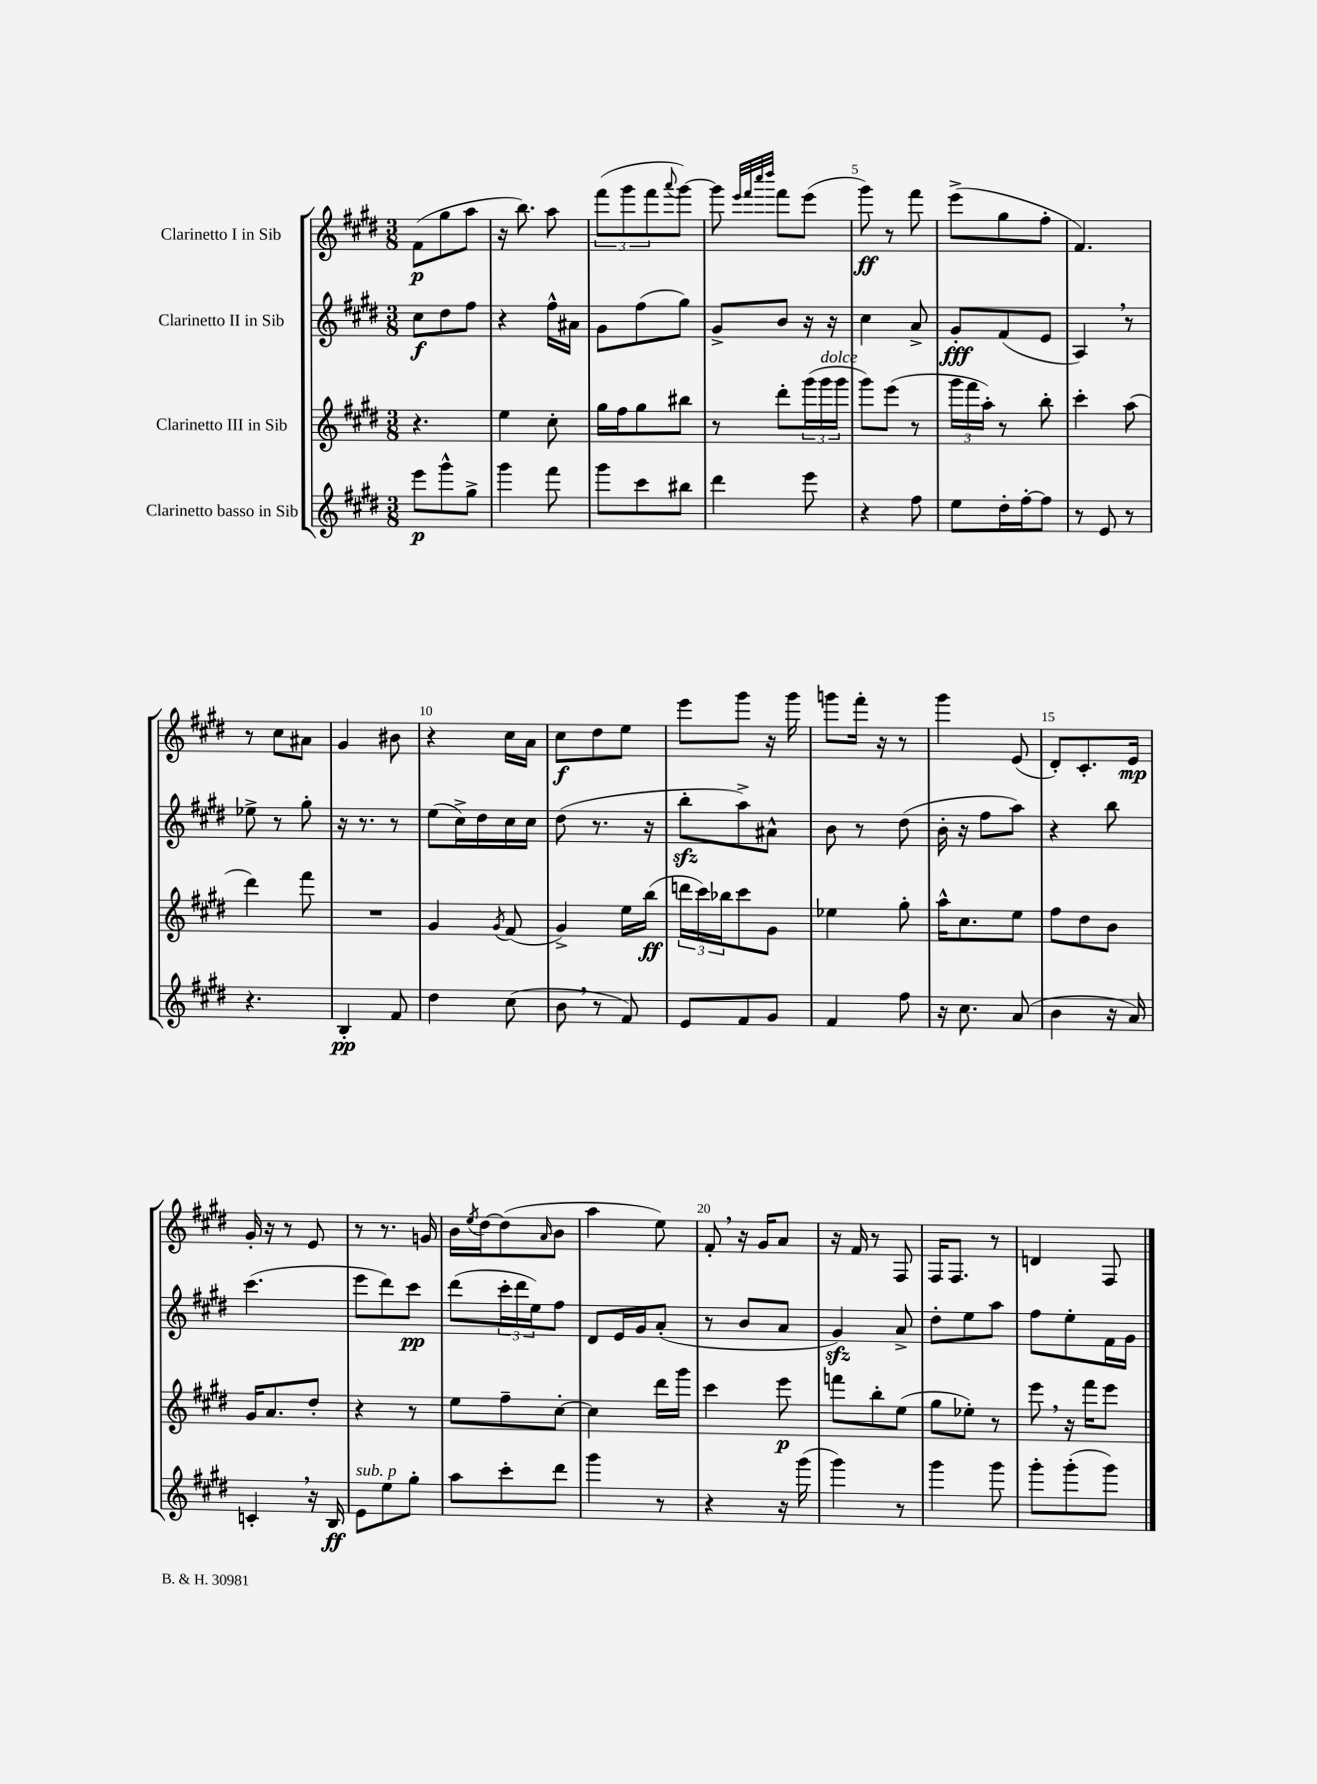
<<
\new StaffGroup <<
\new Staff = "s0" \with { instrumentName = "Clarinetto I in Sib" } {
    \clef treble \key e \major \numericTimeSignature \time 3/8
    fis'8\p( gis''8 a''8 |
    r16 b''8.) a''8 |
    \tuplet 3/2 { fis'''8( gis'''8 fis'''8 } \appoggiatura { a'''8 } gis'''8~) |
    gis'''8 \grace { e'''32 fis'''32 cis''''32 dis''''32 } fis'''8 e'''8( |
    gis'''8\ff) r8 fis'''8 |
    e'''8->( gis''8 fis''8-. |
    fis'4.) |
    r8 cis''8 ais'8 |
    gis'4 bis'8 |
    r4 cis''16 a'16 |
    cis''8\f dis''8 e''8 |
    e'''8 gis'''8 r16 gis'''16 |
    g'''8 fis'''16-. r16 r8 |
    gis'''4 e'8( |
    dis'8-.) cis'8.-. e'16\mp |
    gis'16-. r16 r8 e'8 |
    r8 r8. g'16 |
    b'16 \acciaccatura { e''8 } dis''16~ dis''8( \grace { a'16 } b'8 |
    a''4 e''8) |
    fis'8-. \breathe r16 gis'16 a'8 |
    r16 fis'16 r8 fis8 |
    fis16 fis8. r8 |
    d'4 fis8 \bar "|." |
}
\new Staff = "s1" \with { instrumentName = "Clarinetto II in Sib" } {
    \clef treble \key e \major \numericTimeSignature \time 3/8
    cis''8\f dis''8 fis''8 |
    r4 fis''16-^ ais'16 |
    gis'8 fis''8( gis''8) |
    gis'8-> b'8 r16 r16 |
    cis''4 a'8-> |
    gis'8-.\fff fis'8( e'8 |
    a4) \breathe r8 |
    ees''8-> r8 gis''8-. |
    r16 r8. r8 |
    e''8( cis''16->) dis''16 cis''16 cis''16 |
    dis''8( r8. r16 |
    b''8-.\sfz a''8->) ais'8-^ |
    b'8 r8 dis''8( |
    b'16-. r16 fis''8 a''8) |
    r4 b''8 |
    cis'''4.( |
    e'''8 dis'''8) cis'''8\pp |
    dis'''8( \tuplet 3/2 { cis'''16-. dis'''16 e''16) } fis''8 |
    dis'8 e'16 gis'16 a'8-.( |
    r8 b'8 a'8 |
    gis'4\sfz) a'8-> |
    dis''8-. e''8 a''8 |
    fis''8 e''8-. fis'16 gis'16 \bar "|." |
}
\new Staff = "s2" \with { instrumentName = "Clarinetto III in Sib" } {
    \clef treble \key e \major \numericTimeSignature \time 3/8
    r4. |
    e''4 cis''8-. |
    gis''16 fis''16 gis''8 bis''8 |
    r8 dis'''8-. \tuplet 3/2 { gis'''16( gis'''16^\markup { \italic "dolce" } gis'''16 } |
    gis'''8) e'''8( r8 |
    \tuplet 3/2 { gis'''16 fis'''16 a''16-.) } r8 b''8-. |
    cis'''4-. a''8( |
    dis'''4) fis'''8 |
    R4. |
    gis'4 \acciaccatura { gis'8 } fis'8( |
    gis'4->) e''16 b''16\ff( |
    \tuplet 3/2 { d'''16 cis'''16) bes''16 } cis'''8 gis'8 |
    ees''4 gis''8-. |
    a''16-^ cis''8. e''8 |
    fis''8 dis''8 b'8 |
    gis'16 a'8. dis''8-. |
    r4 r8 |
    e''8 fis''8-- cis''8~-. |
    cis''4 dis'''16 gis'''16 |
    cis'''4 e'''8\p |
    f'''8 b''8-. e''8( |
    gis''8 ees''8-.) r8 |
    e'''8 \breathe r16 fis'''16 e'''8 \bar "|." |
}
\new Staff = "s3" \with { instrumentName = "Clarinetto basso in Sib" } {
    \clef treble \key e \major \numericTimeSignature \time 3/8
    e'''8\p gis'''8-^ gis''8-> |
    gis'''4 fis'''8 |
    gis'''8 cis'''8 bis''8 |
    dis'''4 e'''8 |
    r4 fis''8 |
    e''8 dis''16-. fis''16~-. fis''8 |
    r8 e'8 r8 |
    r4. |
    b4-.\pp fis'8 |
    dis''4 cis''8( |
    b'8 \breathe r8 fis'8) |
    e'8 fis'8 gis'8 |
    fis'4 fis''8 |
    r16 cis''8. a'8( |
    b'4 r16 a'16) |
    c'4-. \breathe r16 b16\ff |
    e'8^\markup { \italic "sub. p" } e''8 gis''8-. |
    a''8 cis'''8-. dis'''8 |
    gis'''4 r8 |
    r4 r16 gis'''16( |
    gis'''4) r8 |
    gis'''4 gis'''8 |
    gis'''8-. gis'''8-.( gis'''8) \bar "|." |
}
>>
>>
\layout { \context { \Score \override BarNumber.break-visibility = ##(#f #t #t) barNumberVisibility = #(every-nth-bar-number-visible 5) } }
